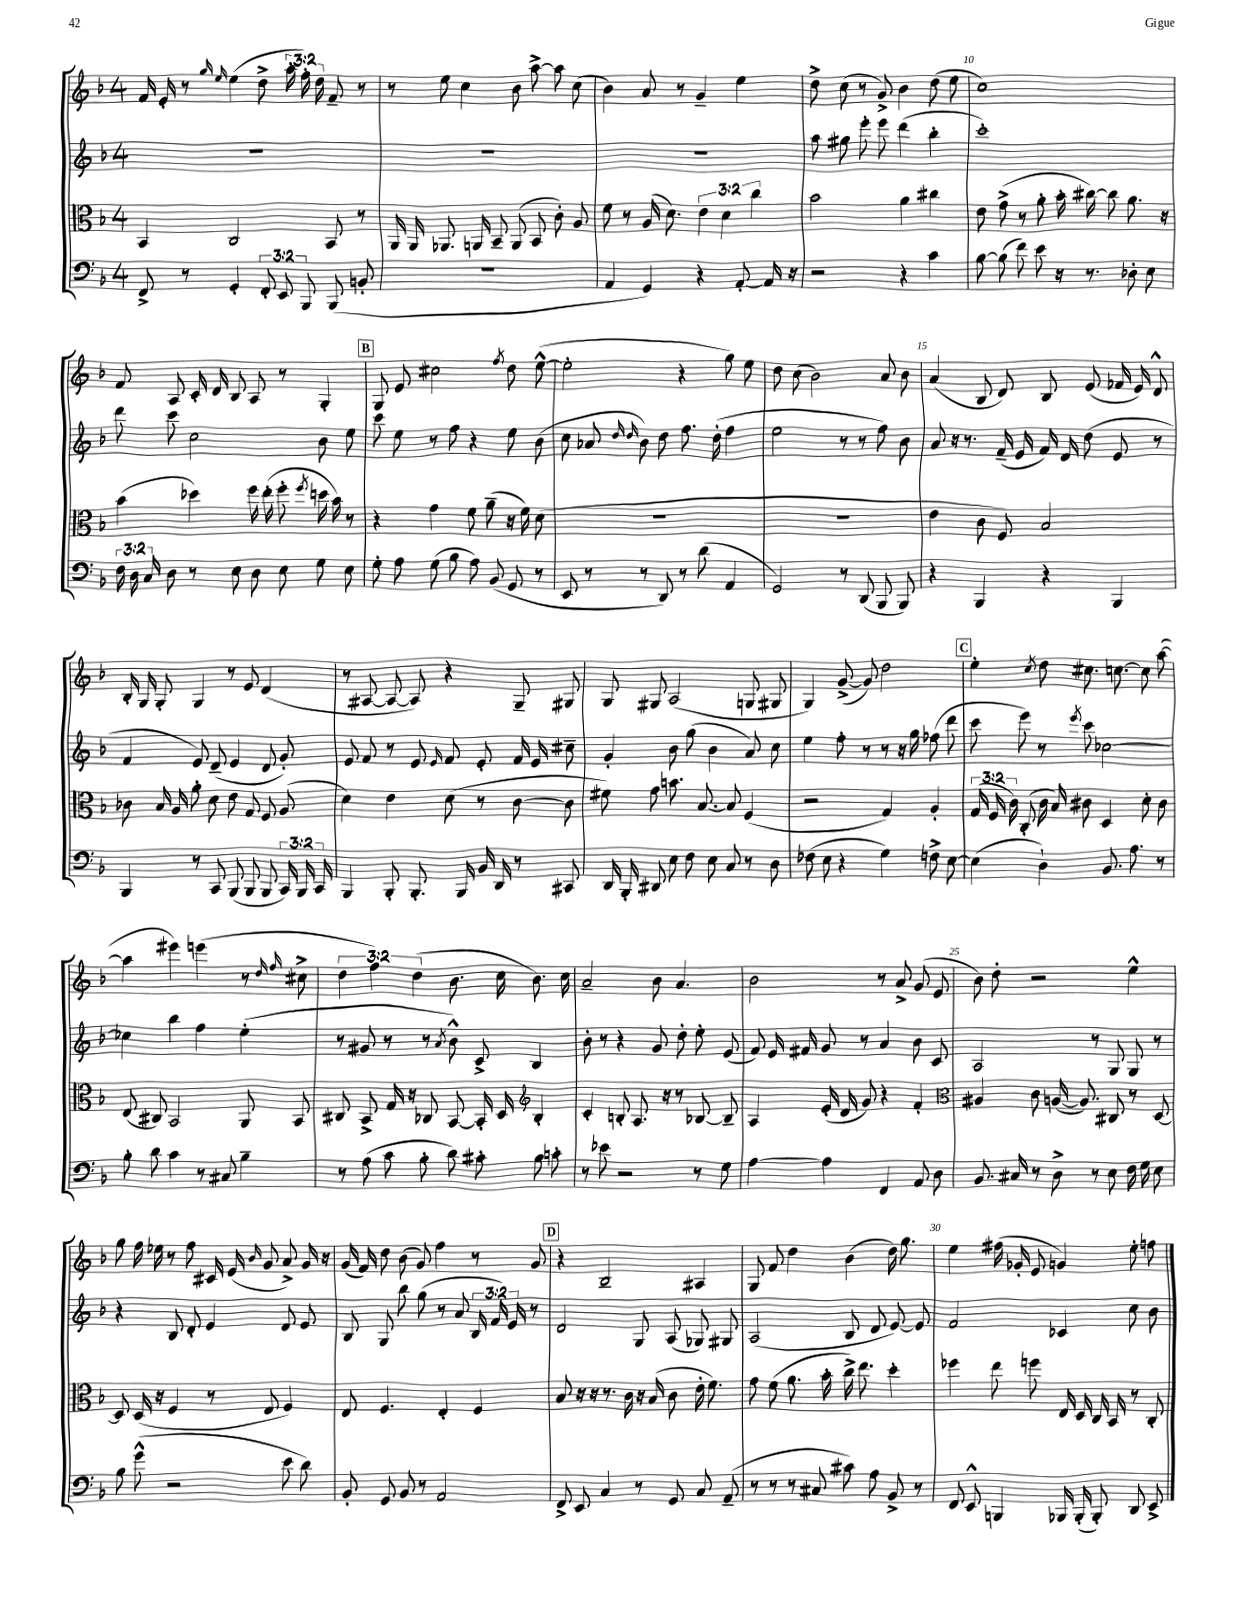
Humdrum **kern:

**kern	**kern	**kern	**kern
*staff4	*staff3	*staff2	*staff1
*clefF4	*clefC3	*clefG2	*clefG2
*k[b-]	*k[b-]	*k[b-]	*k[b-]
*M4/4	*M4/4	*M4/4	*M4/4
8FF^	4BB-	1r	16f
.	.	.	16e'
8r	.	.	8r
.	.	.	16qqgg
.	.	.	16qqee
4GG'	2C	.	(4ee
12FF'	.	.	8dd^
12EE	.	.	.
.	.	.	24aa'
12BBB-	.	.	24ff')
.	.	.	24dd
(8BBB-	8BB-	.	8f~
8BB'	8r	.	8r
=	=	=	=
1r	16AA	1r	8r
.	16AA	.	.
.	8.AA-	.	8ee
.	.	.	4cc
.	16AA	.	.
.	8BB-~	.	.
.	(8AA	.	8b-
.	8BB-	.	[8aa^
.	8c')	.	8aa]
.	8A	.	(8cc
=	=	=	=
4AA	8f	1r	4b-)
.	8r	.	.
4GG)	(16A	.	8a
.	8.d)	.	.
.	.	.	8r
4r	6e	.	4g~
.	6d	.	.
[8AA'	.	.	4ee
.	6cc	.	.
16AA]	.	.	.
16r	.	.	.
=	=	=	=
2r	2b-	8aa	8dd^
.	.	8gg#	(8cc
.	.	8eee'	8r
.	.	8eee	8g^)
4r	4a	(4ddd	4b-
4c	4cc#	4bb-'	(8dd
.	.	.	8ee
=	=	=	=
[8B-	8e	1ccc')	1cc)
(8B-]	(8g^	.	.
8f)	8r	.	.
8e	8a'	.	.
16r	16b-'	.	.
8.r	[16cc#)	.	.
.	8cc#]	.	.
8D-'	8.a	.	.
8E	.	.	.
.	16r	.	.
=	=	=	=
24F	(4b-	8ddd	8f
24D	.	.	.
24C	.	.	.
8D	.	8ccc	8A
8r	4dd-)	2cc	16c'
.	.	.	16d
8E	.	.	8B-
8D	16ff	.	8A
.	(16ee'	.	.
8E	8ff'	.	8r
.	8qff	.	.
8G	16dd	8b-	4G'
.	16b-)	.	.
8E	8r	8ee	.
=	=	=	=
8G'	4r	8ccc	8G
8A	.	8ee	8e
(8G	4g	8r	2cc#
8B-	.	8ff	.
8A)	8f	4r	.
(8BB-	(8a~	.	.
.	.	.	8qff
8GG	16r	8ee	8dd
.	16f)	.	.
8r	(8d	(8b-	([8ee^^
=	=	=	=
8EE	1r	8cc	2ee']
8r	.	8a-	.
.	.	16qqdd	.
.	.	16qqdd	.
8r	.	8b-)	.
8DD)	.	8dd	.
8r	.	8.ff	4r
(8d	.	.	.
.	.	(16dd'	.
4AA	.	4ff	8gg)
.	.	.	8ee
=	=	=	=
2GG)	1r	2ee	8dd
.	.	.	(8cc
.	.	.	2b-)
8r	.	8r	.
(8DD	.	8r	.
8BBB-	.	8ff)	8a
8BBB-)	.	8b-	8b-
=	=	=	=
4r	4e	8a	(4a
.	.	16r	.
.	.	8.r	.
4BBB-	8c	.	8B-
.	8F)	(16f~	8d)
.	.	16e	.
4r	2B-	16f)	8B-
.	.	16d	.
.	.	(8dd	(8e
4BBB-	.	8e	16f-
.	.	.	16e)
.	.	8r	8d^^
=	=	=	=
4BBB-	8c-	4f	16B-'
.	.	.	16G
.	16B-	.	8G'
.	16A	.	.
8r	8a'	8e)	4G
8CC	8d	(8d~	.
(8BBB-	8e	4e	8r
8BBB-	8G	.	8e
8BBB-	8F	8d	(4d
24CC)	(8A	8g')	.
24BBB-	.	.	.
24CC	.	.	.
=	=	=	=
4BBB-	4d)	8e	8r
.	.	8f	[8A#
8BBB-'	4e	8r	8A#_
8.BBB-'	.	8e	8A#])
.	.	16qqe	.
.	(8d	8f	4r
16BBB-	.	.	.
16BB-	8r	8e'	.
16DD	.	.	.
8r	[8c	16f	8G~
.	.	16e	.
8CC#	8c]	8cc#~	8G#
=	=	=	=
16DD	8f#)	4g'	8G
16BBB-'	.	.	.
8DD#	8g	.	8G#
8E	8.b	8b-	(2A
8F	.	(8gg	.
.	[8.B-	.	.
8E	.	4b-	.
8C	8B-]	.	.
8r	(4F	8a)	8G
8D	.	8cc	8G#
=	=	=	=
(8F-	2r	4ee	4G)
8E	.	.	.
4r	.	8ff'	([8g^
.	.	8r	8g])
4G)	4G)	8r	2dd
.	.	16r	.
.	.	16gg	.
8F^	4A'	(8ff-	.
[8E	.	8ddd	.
=	=	=	=
(4E]	(24G	8ccc	4ee'
.	24F	.	.
.	24c)	.	.
.	(8C'	8eee)	.
.	.	.	8qcc
4D`)	16c	8r	8dd
.	16B-)	.	.
.	.	8qeee	.
.	8c#	8ccc	8.cc#
8.BB-	4D	[2cc-	.
.	.	.	[8.cc
8.A	.	.	.
.	8d'	.	8cc]
8r	8c#	.	([8aa
=	=	=	=
8B-'	(8E	4cc-]	4aa]
8d	8C#)	.	.
4c	2BB-	4bb-	4eee#)
8r	.	4ff	(4eee
8C#	.	.	.
4B-~	8AA	(4ee'	8r
.	.	.	16qqdd
.	.	.	16qqff
.	8BB-	.	8cc#^
=	=	=	=
8r	8C#	8r	6dd
(8A	8BB-^	8g#	.
.	.	.	6ff)
8c	16G	8r	.
.	16r	.	.
.	.	.	(6dd
8B-'	8C-	8r	.
.	.	8qa	.
8d)	[8BB-	8b-^^)	8.b-
8c#'	16BB-']	8c^	.
.	16D	.	16cc
*	*clefG2	*	*
8B-	4B-'	4B-	8.b-)
8c'	.	.	.
.	.	.	16cc
=	=	=	=
8r	4c'	8b-'	2a~
8e-	.	8r	.
2r	8B'	4r	.
.	8.A	.	.
.	.	8g	8b-
.	16r	.	.
.	8r	8dd'	4.a
8r	[8B-	8ee'	.
8G	8B-~]	(8e	.
=	=	=	=
[4A	4A	8f)	2b-
.	.	16e	.
.	.	16f#	.
4A]	(16e'	8g	.
.	16d	.	.
.	8g)	8r	.
4FF	4r	4a	8r
.	.	.	8a^
8AA	4f'	8b-	(8g
8D	.	8c	8e
=	=	=	=
*	*clefC3	*	*
8.BB-	4A#	2A	8b-)
.	.	.	8dd'
16C#	.	.	.
8r	8c	.	2r
8D^	([16A	.	.
.	8.A])	.	.
8r	.	8r	.
8E	8C#	8G	.
16F	8r	8G	4ee^^
16G	.	.	.
8E	[8D	8r	.
=	=	=	=
8B-	8D]	4r	8gg
(8g^^	(16D	.	16ff
.	16r	.	16ee-
2r	4F	8B-	8r
.	.	8d'	8ff
.	8r	4e	16c#
.	.	.	(16e
.	.	.	16qqb-
.	8E	.	8g
8e	4F)	8d	8a^)
8d)	.	8e	16g
.	.	.	16r
=	=	=	=
8BB-'	8E	8B-	(16g
.	.	.	16f)
8GG	4.F	8G	8dd
8BB-	.	8bb-	(8b-
8r	.	(8gg	8g)
2AA	4E'	8r	4ff
.	.	8a	.
.	4F	24B-	8r
.	.	24f)	.
.	.	24e	.
.	.	8r	8g
=	=	=	=
8FF^	8B-	2d	4r
8EE	16r	.	.
.	16r	.	.
4C	8.r	.	2B-~
.	16c	.	.
8r	16r	8G	.
.	(16B-	.	.
8GG	8c	(8A	.
8C	16e'	8G-)	4A#
.	8.f)	.	.
(8AA~	.	8G#	.
=	=	=	=
8r	8g	(2A	8G
8r	(8f	.	8f
8r	8.a	.	4dd
8C#	.	.	.
.	16b-'	.	.
8c#)	16cc^)	8B-	(4b-
.	8.ee	.	.
8A	.	8d	.
8BB-^	4dd'	[8e)	16dd)
.	.	.	8.gg
8r	.	8e]	.
=	=	=	=
8FF	4ff-	2f	4ee
8EE^^	.	.	.
4BBB	8ee	.	(16ff#
.	.	.	16g-'
.	8ff	.	8e
16BBB-	16E	4c-	4g)
(16BBB-'	16D	.	.
8BBB-')	16C	.	.
.	16BB-	.	.
8DD	8r	8cc	8ee'
8EE^	8C'	8b-	8ff
==	==	==	==
*-	*-	*-	*-
